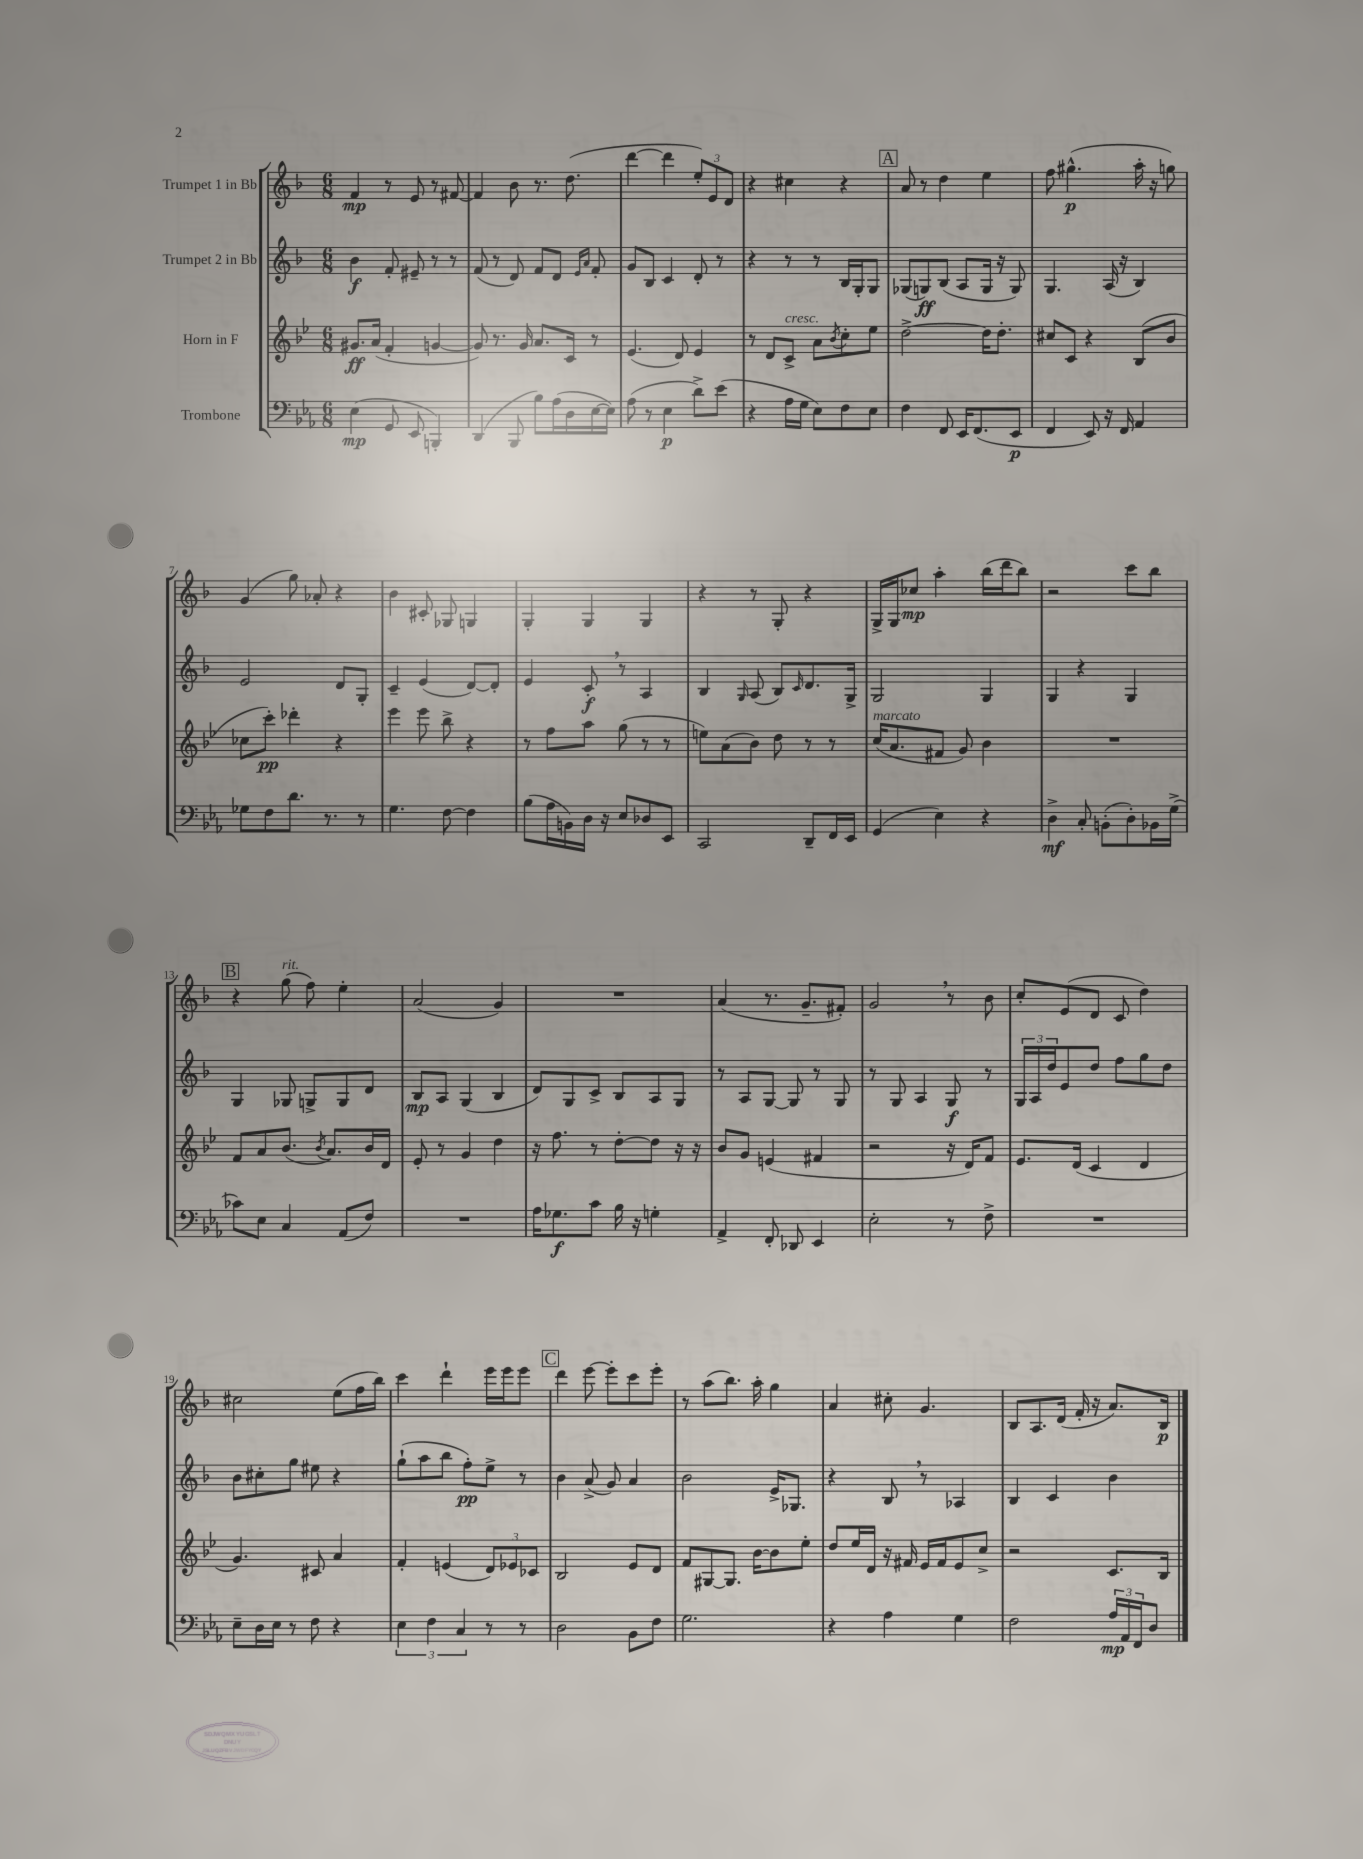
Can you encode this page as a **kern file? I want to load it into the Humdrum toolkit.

**kern	**kern	**kern	**kern
*staff4	*staff3	*staff2	*staff1
*clefF4	*clefG2	*clefG2	*clefG2
*k[b-e-a-]	*k[b-e-]	*k[b-]	*k[b-]
*M6/8	*M6/8	*M6/8	*M6/8
(4E-	8.g#	4b-	4f
.	(16a	.	.
8GG	4f'	8f'	8r
8EE-	.	8e#~	8e
4BBB')	[4g	8r	8r
.	.	8r	[8f#
=	=	=	=
(4DD	8g])	(8f	4f#]
.	8.r	8r	.
8BBB-	.	8d)	8b-
.	16g	.	.
8B-)	8.a	8f	8.r
(16A-	.	8d	.
16D	16c	.	(8.dd
.	.	16qqe	.
.	.	16qqa	.
[16E-	8r	8f'	.
16E-])	.	.	.
=	=	=	=
(8A-	(4.e-	8g	[4ddd
8r	.	8B-	.
4E-	.	4c	4ddd]
.	8d)	.	.
8d^)	4e-	8d'	12ee')
.	.	.	12e
(8e-	.	8r	.
.	.	.	12d
=	=	=	=
4r	8r	4r	4r
.	8d	.	.
16A-	8c^	8r	4cc#
16G	.	.	.
8E-)	8a	8r	.
.	8qb-	.	.
8F	8cc'	16B-	4r
.	.	16G'	.
8E-	8ee-	8G	.
=	=	=	=
4F	[2dd^	(8G-	8a
.	.	8G)	8r
8FF	.	(8B-	4dd
16EE-	.	8A	.
(8.FF	.	.	.
.	16dd]	16G	4ee
.	8.dd'	16r	.
8EE-	.	8G)	.
=	=	=	=
4FF	8cc#	4.G	8ff
.	8c	.	(4.gg#^^
8EE-)	4r	.	.
16r	.	(16A	.
16FF	.	16r	.
4AA-	(8B-	4B-)	16aa'
.	.	.	16r
.	8b-	.	8gg)
=	=	=	=
8G-	8cc-	2e	(4g
8F	8ccc')	.	.
8.d	4ddd-'	.	8gg)
.	.	.	8a-'
8.r	.	.	.
.	4r	8d	4r
8r	.	8G'	.
=	=	=	=
4.G	4eee-	4c~	4b-
.	8eee-	(4e	8c#'
[8F	8bb-^	.	8G-
4F]	4r	[8d)	4G
.	.	8d']	.
=	=	=	=
(8B-	8r	4e	4G'
16A-	8ff	.	.
16BB)	.	.	.
16D	8aa	8c'	4G
16r	.	.	.
8E-	(8gg	8r	.
8D-	8r	4A	4G
8EE-	8r	.	.
=	=	=	=
2CC	8ee)	4B-	4r
.	(8a	.	.
.	.	16qqG	.
.	8b-)	(8A	8r
.	8dd	8B-)	8G'
.	.	16qqc	.
8DD~	8r	8.d	4r
16FF	8r	.	.
16EE-	.	16G^	.
=	=	=	=
(4GG	(16cc	2G	16G^
.	8.a	.	16G
.	.	.	8cc-
4E-)	8f#	.	4aa'
.	8g)	.	.
4r	4b-	4G	(16bb-
.	.	.	16ddd
.	.	.	8bb-)
=	=	=	=
4D^	2.r	4G	2r
8C'	.	4r	.
(8BB'	.	.	.
8D')	.	4G	8ccc
16BB-	.	.	8bb-
(16G^	.	.	.
=	=	=	=
8c-)	8f	4G	4r
8E-	8a	.	.
4C	(8.b-	8G-	(8gg
.	.	8G^	8ff)
.	8qb-	.	.
.	8.a)	.	.
(8AA-	.	8G	4ee'
8F)	16b-	8d	.
.	16d	.	.
=	=	=	=
2.r	8e-'	8B-	(2a
.	8r	8A	.
.	4g	(4G	.
.	4dd	4B-	4g)
=	=	=	=
16A-	16r	8d)	2.r
8.G-	8.ff	.	.
.	.	8G	.
8c	8r	8c^	.
16B-	[8dd'	8B-	.
16r	.	.	.
4G'	8dd]	8A	.
.	16r	8G	.
.	16r	.	.
=	=	=	=
4AA-^	8b-	8r	(4a
.	8g	8A	.
8FF'	(4e	[8G	8.r
8DD-	.	8G]	.
.	.	.	8.g~
4EE-	4f#	8r	.
.	.	8G	8f#')
=	=	=	=
2E-'	2r	8r	2g
.	.	8G	.
.	.	4A	.
8r	16r	8G	8r
.	16d)	.	.
8F^	8f	8r	8b-
=	=	=	=
2.r	8.e-	24G	8cc'
.	.	24A	.
.	.	24dd	.
.	.	8e	(8e
.	(16d	.	.
.	4c	8dd	8d
.	.	8ff	8c
.	4d	8gg	4dd)
.	.	8dd	.
=	=	=	=
8E-~	4.g)	8b-	2cc#
16D	.	8cc#'	.
16E-	.	.	.
8r	.	8gg	.
8F	8c#	8ee#	.
4r	4a	4r	(8ee
.	.	.	16ff
.	.	.	16bb-)
=	=	=	=
6E-	4f'	(8gg`	4ccc
.	.	8aa	.
6F	.	.	.
.	(4e	8bb-	4ddd`
6C	.	.	.
.	.	8ff')	.
8r	12d)	8ee^	16eee
.	.	.	16eee
.	12e-	.	.
8r	.	8r	8eee
.	12c-	.	.
=	=	=	=
2D	2B-	4b-	4ddd
.	.	(8a^	[8eee
.	.	8g)	8eee']
8BB-	8e-	4a	8ccc
8F	8d	.	8eee'
=	=	=	=
2.G	8f	2b-	8r
.	[8G#	.	(8aa
.	8.G#]	.	8.bb-)
.	[16b-	.	16aa'
.	8b-]	16e^	4gg
.	.	8.G-	.
.	8ee-'	.	.
=	=	=	=
4r	8dd	4r	4a
.	16ee-	.	.
.	16d	.	.
4A-	16r	8B-	8cc#'
.	16f#	.	.
.	16e-	8r	4.g
.	16f#	.	.
4G	8e-	4A-	.
.	8cc^	.	.
=	=	=	=
2F	2r	4B-	8B-
.	.	.	8.A
.	.	4c	.
.	.	.	(16d
.	.	.	16f'
.	.	.	16r
24A-	8.c	4b-	8.a)
24AA-	.	.	.
24FF	.	.	.
8D	.	.	.
.	16B-	.	16B-
==	==	==	==
*-	*-	*-	*-
